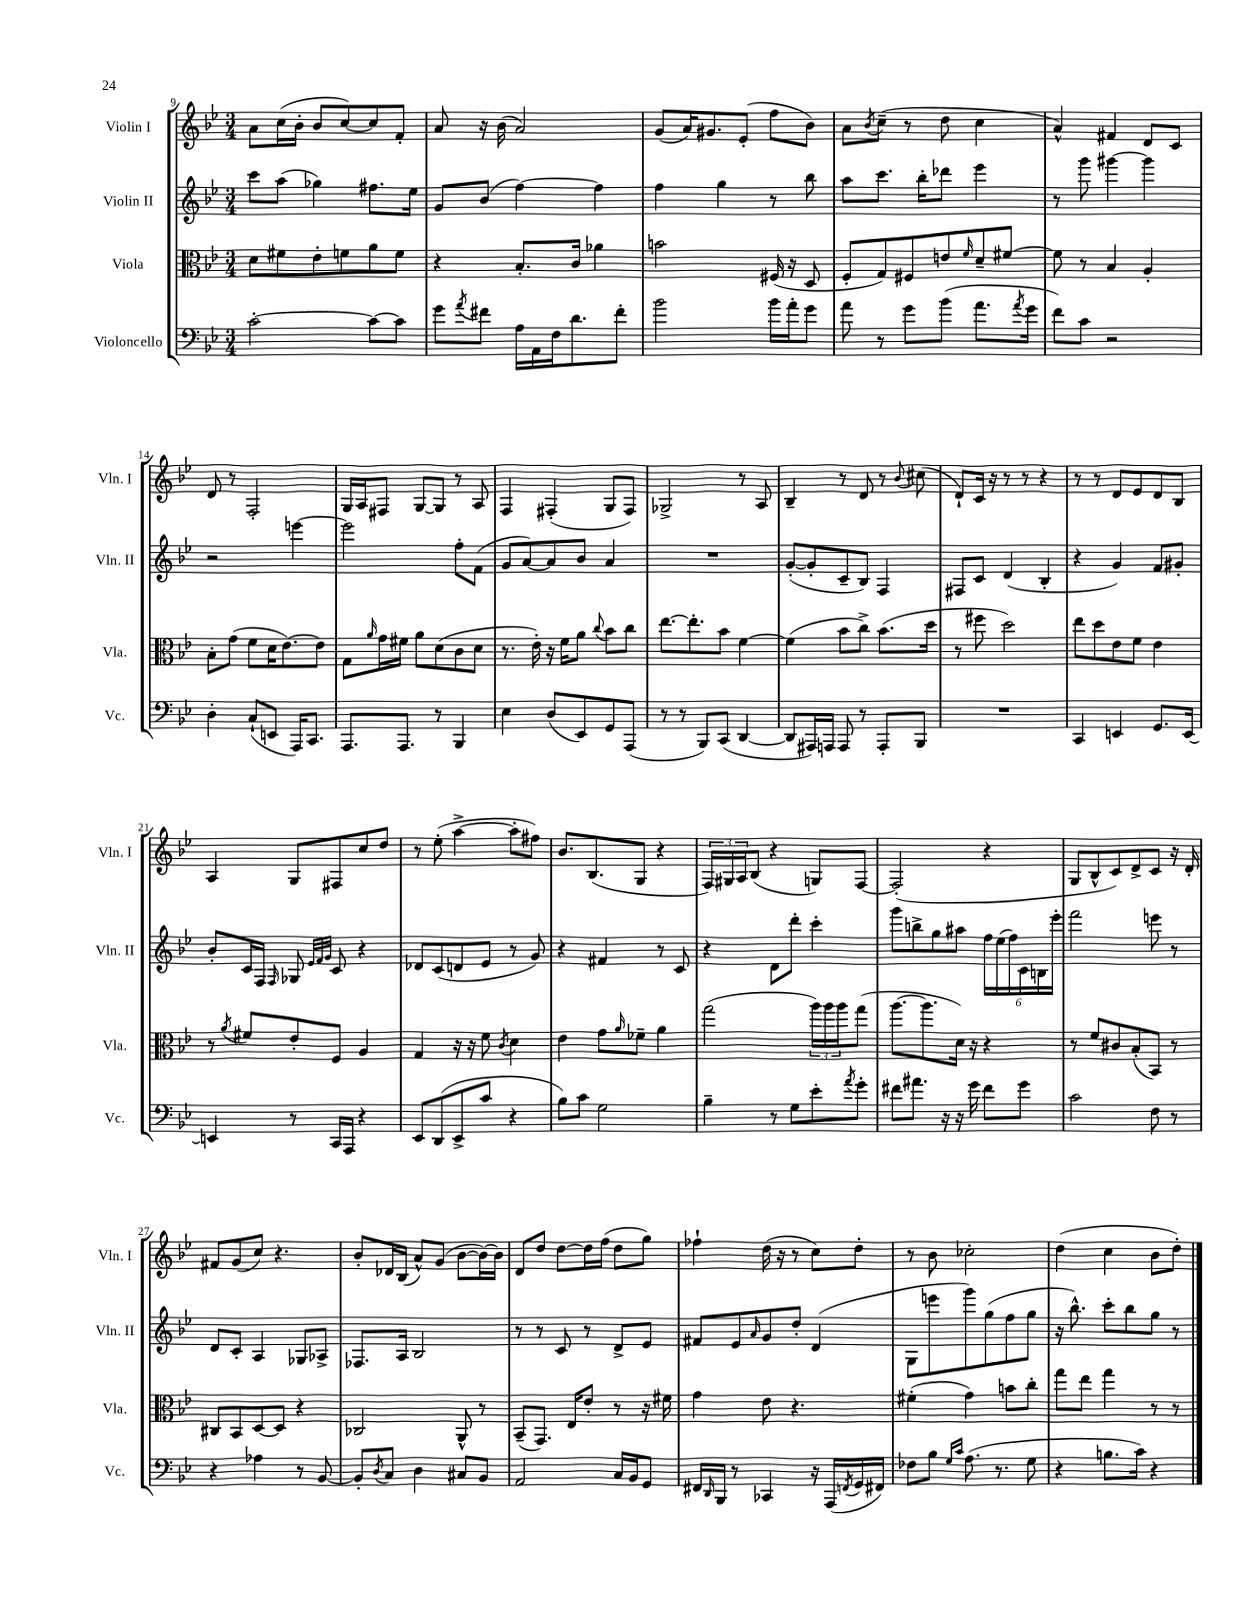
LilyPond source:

<<
\new StaffGroup <<
\new Staff = "s0" \with { instrumentName = "Violin I" shortInstrumentName = "Vln. I" } {
    \clef treble \key bes \major \numericTimeSignature \time 3/4
    a'8 c''16( bes'16-. bes'8 c''8~) c''8 f'8-. |
    a'8 r16 bes'16( a'2) |
    g'8( a'16) gis'8. ees'8-.( f''8 bes'8) |
    a'8 \acciaccatura { bes'8 } c''8--( r8 d''8 c''4 |
    a'4-^) fis'4 d'8 c'8 |
    d'8 r8 f2-. |
    g16 a16 fis8 g8~ g8 r8 a8 |
    f4 fis4-.( g8 fis8) |
    ges2-> r8 a8 |
    bes4-- r8 d'8 r8 \appoggiatura { bes'8 } cis''8( |
    d'8-!) c'16 r16 r8 r8 r4 |
    r8 r8 d'8 ees'8 d'8 bes8 |
    a4 g8 fis8 c''8 d''8 |
    r8 ees''8-.( a''4~-> a''8-. fis''8) |
    bes'8. bes8.( g8 r4 |
    \tuplet 3/2 { f16) gis16 a16 } bes8( r4 g8) f8~ |
    f2-.( r4 |
    g8 bes8-^ c'8) d'8-> c'8 r16 d'16-. |
    fis'8 g'8( c''8) r4. |
    bes'8-. des'16 bes16( a'8-^) g'8( bes'8~ bes'16~) bes'16 |
    d'8 d''8 d''8~ d''16 f''16( d''8 g''8) |
    fes''4-! d''16( r16 r8 c''8) d''8-. |
    r8 bes'8 ces''2-. |
    d''4( c''4 bes'8 d''8-.) \bar "|." |
}
\new Staff = "s1" \with { instrumentName = "Violin II" shortInstrumentName = "Vln. II" } {
    \clef treble \key bes \major \numericTimeSignature \time 3/4
    c'''8 a''8( ges''4) fis''8. ees''16 |
    g'8 bes'8( f''4~) f''4 |
    f''4 g''4 r8 bes''8 |
    a''8 c'''8. bes''16-. des'''8 ees'''4 |
    r8 g'''8 gis'''4~ gis'''4 |
    r2 e'''4~ |
    e'''2 f''8-. f'8( |
    g'8 a'8~) a'8 bes'8 a'4 |
    R2. |
    g'8~-.( g'8-. c'8-- bes8) f4 |
    fis8 c'8 d'4( bes4-. |
    r4 g'4) f'8 gis'8-. |
    bes'8-. c'16 f16 \grace { f16 } ges8 \grace { ees'32 f'32 g'32 } c'8 r4 |
    des'8 c'8( d'8 ees'8 r8 g'8) |
    r4 fis'4 r8 c'8 |
    r4 d'8 d'''8-. c'''4-. |
    g'''8 b''8-> g''8 ais''8 \tuplet 6/4 { f''16 ees''16( f''16) c'16 b16 ees'''16-. } |
    f'''2 e'''8 r8 |
    d'8 c'8-. a4 ges8 aes8-> |
    fes8. a16 bes2 |
    r8 r8 c'8 r8 d'8-> ees'8 |
    fis'8 ees'8 \grace { a'16 } g'8 d''8-. d'4( |
    g8 e'''8 g'''8) g''8( f''8 g''8 |
    r16 bes''8.-^) c'''8-. bes''8 g''8 r8 \bar "|." |
}
\new Staff = "s2" \with { instrumentName = "Viola" shortInstrumentName = "Vla." } {
    \clef alto \key bes \major \numericTimeSignature \time 3/4
    d'8 fis'8 ees'8-. f'8 a'8 f'8 |
    r4 bes8.-. c'16 aes'4 |
    b'2 fis16( r16 d8 |
    f8-. g8) fis8 e'8 \grace { f'16 } d'8-- fis'8~ |
    fis'8 r8 bes4 a4-. |
    bes8-. g'8( f'8 d'16 ees'8.~) ees'8 |
    g8 \grace { a'16 } g'16 fis'16 a'8 d'8( c'8 d'8 |
    r8. ees'16-.) r16 f'16 a'8 \appoggiatura { c''8 } bes'8 c''8 |
    ees''8.~ ees''8.-. bes'8 f'4~ |
    f'4( bes'8 c''8->) bes'8.( d''16 |
    r8 fis''8 d''2) |
    ees''8 d''8 ees'8 f'8 ees'4 |
    r8 \acciaccatura { a'8 } fis'8 ees'8-. f8 a4 |
    g4 r16 r16 f'8 \acciaccatura { c'8 } d'4 |
    ees'4 g'8 \grace { a'16 } fes'8-- a'4 |
    g''2( \tuplet 3/2 { a''16) a''16 a''16 } g''8( |
    a''8.~ a''8. d'16) r16 r4 |
    r8 f'8 cis'8 bes8-.( bes,8) r8 |
    cis8 bes,8 d8~ d8 r4 |
    ces2 a,8-^ r8 |
    bes,8--( g,8.) ees16 ees'8-. r8 r16 fis'16 |
    g'4 ees'8 r4. |
    fis'4-.( g'4) b'8 c''8-. |
    g''8 ees''8 g''4 r8 r8 \bar "|." |
}
\new Staff = "s3" \with { instrumentName = "Violoncello" shortInstrumentName = "Vc." } {
    \clef bass \key bes \major \numericTimeSignature \time 3/4
    c'2~-. c'8~ c'8 |
    g'8 \acciaccatura { a'8 } fis'8 a16 a,16 f16 d'8. fis'8-. |
    bes'2 bes'16 a'16-. g'8 |
    a'8 r8 g'8 bes'8( a'8. \acciaccatura { a'8 } g'16 |
    f'8) c'8 r2 |
    d4-. c8-!( e,8 a,,16) c,8. |
    a,,8. a,,8. r8 bes,,4 |
    ees4 d8( ees,8) g,8 a,,8( |
    r8 r8 bes,,8) c,8( d,4~ |
    d,8 ais,,16) a,,16 a,,8 r8 a,,8-. bes,,8 |
    R2. |
    c,4 e,4 g,8. e,16~ |
    e,4 r8 c,16 a,,16 r4 |
    ees,8 d,8( ees,8-> c'8 r4 |
    bes8) c'8 g2 |
    bes4-- r8 g8 ees'8-. \acciaccatura { a'8 } g'8-. |
    fis'8 ais'8. r16 r16 g'16 fis'8 g'8 |
    c'2 f8 r8 |
    r4 aes4 r8 bes,8~ |
    bes,8-. \acciaccatura { d8 } c8 d4 cis8 bes,8 |
    a,2 c16 bes,16 g,8 |
    fis,16 \grace { d,16 } bes,,16 r8 ces,4 r16 a,,16( \acciaccatura { f,8 } g,16 fis,16) |
    fes8 bes8 \grace { g16 c'16 } a8.( r8. g8 |
    r4 b8. c'16) r4 \bar "|." |
}
>>
>>
\layout { \context { \Score currentBarNumber = #9 } }
